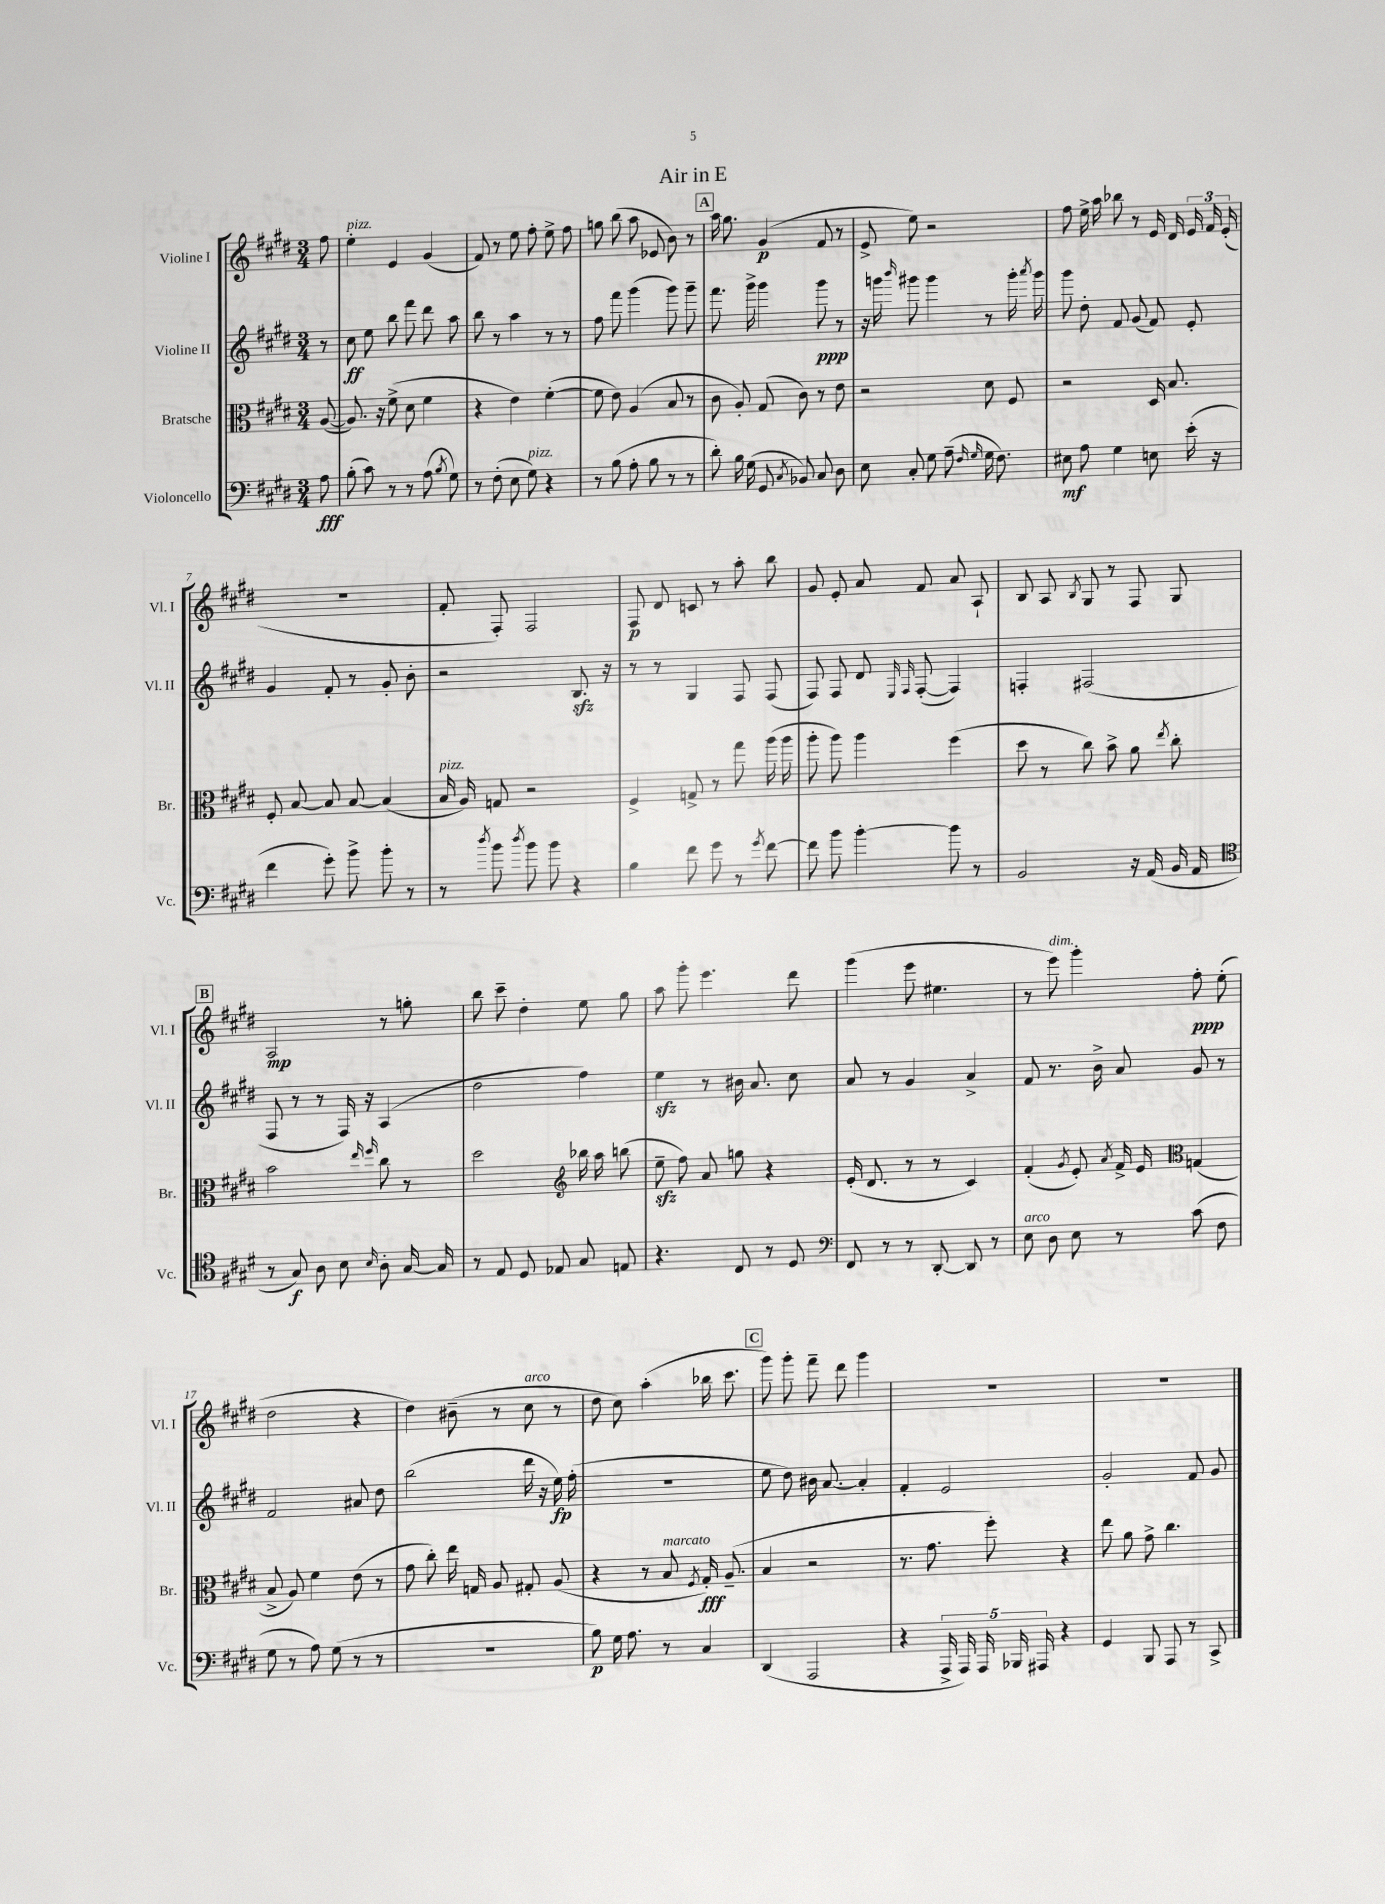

**kern	**kern	**kern	**kern
*staff4	*staff3	*staff2	*staff1
*clefF4	*clefC3	*clefG2	*clefG2
*k[f#c#g#d#]	*k[f#c#g#d#]	*k[f#c#g#d#]	*k[f#c#g#d#]
*M3/4	*M3/4	*M3/4	*M3/4
8A	([8A	8r	8ff#
=	=	=	=
(8B'	8.A])	8cc#	4ee'
8c#)	.	8ee	.
.	16r	.	.
8r	(8f#^	8bb	4e
8r	8d#	8fff#	.
(8A	4f#	8ddd#	(4g#
8qB	.	.	.
8G#)	.	8aa	.
=	=	=	=
8r	4r	8bb	8f#)
(8F#'	.	8r	8r
8E	4e)	4aa	8ee
8G#)	.	.	8ff#'
4r	([4f#'	8r	8ee^
.	.	8r	8ff#
=	=	=	=
8r	8f#]	8ff#	8gg
(8B	8e)	8fff#	(8bb
8A'	(4A	(4ggg#	8aa
8B	.	.	8e-
8r	8B	8ggg#)	8b)
8r	8r	8ggg#~	8r
=	=	=	=
8d#')	8c#	8.fff#	16aa
.	.	.	8.gg#
16B	8A')	.	.
(16G#	.	16ggg#^	.
8GG#	(8G#	4ggg#	(4g#
8qC#	.	.	.
8BB-)	8c#)	.	.
8C#	8r	8ggg#	8f#
8D#	8e	8r	8r
=	=	=	=
8E	2r	16r	8e^
.	.	16ggg	.
.	.	16qqbbb	.
8C#'	.	8ggg#	8ee)
8G#	.	4ggg#	2r
(8A~	.	.	.
16qqF#	.	.	.
16qqG#	.	.	.
16G#	8d#	8r	.
8.F#)	.	.	.
.	8F#	16ggg#'	.
.	.	8qaaa	.
.	.	16ggg#	.
=	=	=	=
8E#	2r	8ggg#	8ff#
8A	.	8dd#'	16ee^
.	.	.	16aa
4G#	.	8f#	8bb-
.	.	(8g#	8r
8E	16D#	8f#)	16e
.	8.B	.	16d#
(16e'	.	8e'	24e
.	.	.	24f#
16r	.	.	.
.	.	.	(24e'
=	=	=	=
4f#	8F#'	4g#	2.r
.	[8B	.	.
8g#')	8B]	8f#'	.
8b^	[8B	8r	.
8b'	(4B]	8g#'	.
8r	.	8b'	.
=	=	=	=
8r	16B	2r	8f#'
.	16A)	.	.
8qdd#	.	.	.
8b	8G	.	8F#')
8qdd#	.	.	.
8b	2r	.	2F#
8b	.	.	.
4r	.	8.B	.
.	.	16r	.
=	=	=	=
4B	4F#^	8r	8F#
.	.	8r	8d#
8f#	8G^	4G#	8c
8g#	8r	.	8r
8r	8gg#	8F#	8aa'
8qg#	.	.	.
[8f#	(16aa	(8F#	8bb
.	16aa	.	.
=	=	=	=
8f#]	8aa'	8F#)	8g#
8b	8aa)	8F#	8e'
[4b'	4aa	8d#	8a
.	.	16qqE	.
.	.	16qqF#	.
.	.	([8F#'	8f#
8b]	(4ff#	4F#])	8a
8r	.	.	8A`
=	=	=	=
2BB	8dd#	4F'	8B
.	8r	.	8A
.	.	.	8qB
.	8cc#)	(2F#	8G#
.	8b^	.	8r
16r	8a	.	8F#
(16AA	.	.	.
.	8qee	.	.
16BB	8cc#'	.	8G#
16AA	.	.	.
=	=	=	=
*clefC4	*	*	*
8r	2b	8F#	2A
8G#)	.	8r	.
8A	.	8r	.
8B	.	16F#)	.
.	.	16r	.
.	16qqee	.	.
16qqB	16qqff#	.	.
8A'	8cc#	(4A	8r
[16G#	8r	.	8gg'
16G#]	.	.	.
=	=	=	=
8r	2dd#	2dd#	8bb
8E	.	.	8ccc#~
8D#	.	.	4dd#'
8E-	.	.	.
*	*clefG2	*	*
8G#	16bb-	4ff#)	8ee
.	16aa	.	.
8E	(8bb	.	8gg#
=	=	=	=
4.r	8ee~	4ee	8aa
.	8ff#)	.	8ggg#'
.	8a	8r	4.eee
8C#	8gg	16b#	.
.	.	8.a	.
8r	4r	.	.
8D#	.	8cc#	8ddd#
=	=	=	=
*clefF4	*	*	*
8FF#	(16e'	8a	(4ggg#
.	8.d#	.	.
8r	.	8r	.
8r	8r	4g#	8eee
[8DD#'	8r	.	4.ee#
8DD#]	4c#)	4a^	.
8r	.	.	.
=	=	=	=
8E	(4f#'	8f#	8r
8D#	.	8.r	8eee)
.	8qg#	.	.
8E	8e')	.	4ggg#'
.	.	16b^	.
.	8qa	.	.
8r	16f#^	8a	.
.	16e	.	.
*	*clefC3	*	*
(8c#	(4G	8g#	8ff#'
8F#	.	8r	(8ee'
=	=	=	=
8G#	8B^	2f#	2dd#
8r	8A)	.	.
8A)	4f#	.	.
(8G#	.	.	.
8r	(8e	8a#	4r
8r	8r	8dd#	.
=	=	=	=
2.r	8g#	(2bb	4dd#)
.	8cc#')	.	.
.	16ee	.	(8b#~
.	16G	.	.
.	8A	.	8r
.	8G#'	16ddd#	8cc#
.	.	16r	.
.	(8A	16ee)	8r
.	.	(16ff#'	.
=	=	=	=
8B)	4r	2.r	8dd#
16G#	.	.	8cc#)
8.A	.	.	.
.	8r	.	(4aa'
8r	8B	.	.
.	8qF#	.	.
4C#	16G#')	.	16bb-
.	(8.A~	.	8.ccc#
=	=	=	=
(4DD#	4B	8ee	8ggg#)
.	.	8dd#)	8ggg#'
2AAA	2r	16b#	8fff#~
.	.	[8.a	.
.	.	.	8ddd#
.	.	4a']	4ggg#
=	=	=	=
4r	8.r	4f#'	2.r
.	8.g#	.	.
20AAA^	.	2e	.
20AAA)	.	.	.
20AAA	.	.	.
.	8ff#')	.	.
20BBB-	.	.	.
20AAA#	.	.	.
4r	4r	.	.
=	=	=	=
4GG#	8ee	2g#'	2.r
.	8a	.	.
8BBB	8g#^	.	.
8AAA	4.cc#	.	.
8r	.	8f#	.
8CC#^	.	8g#	.
==	==	==	==
*-	*-	*-	*-
